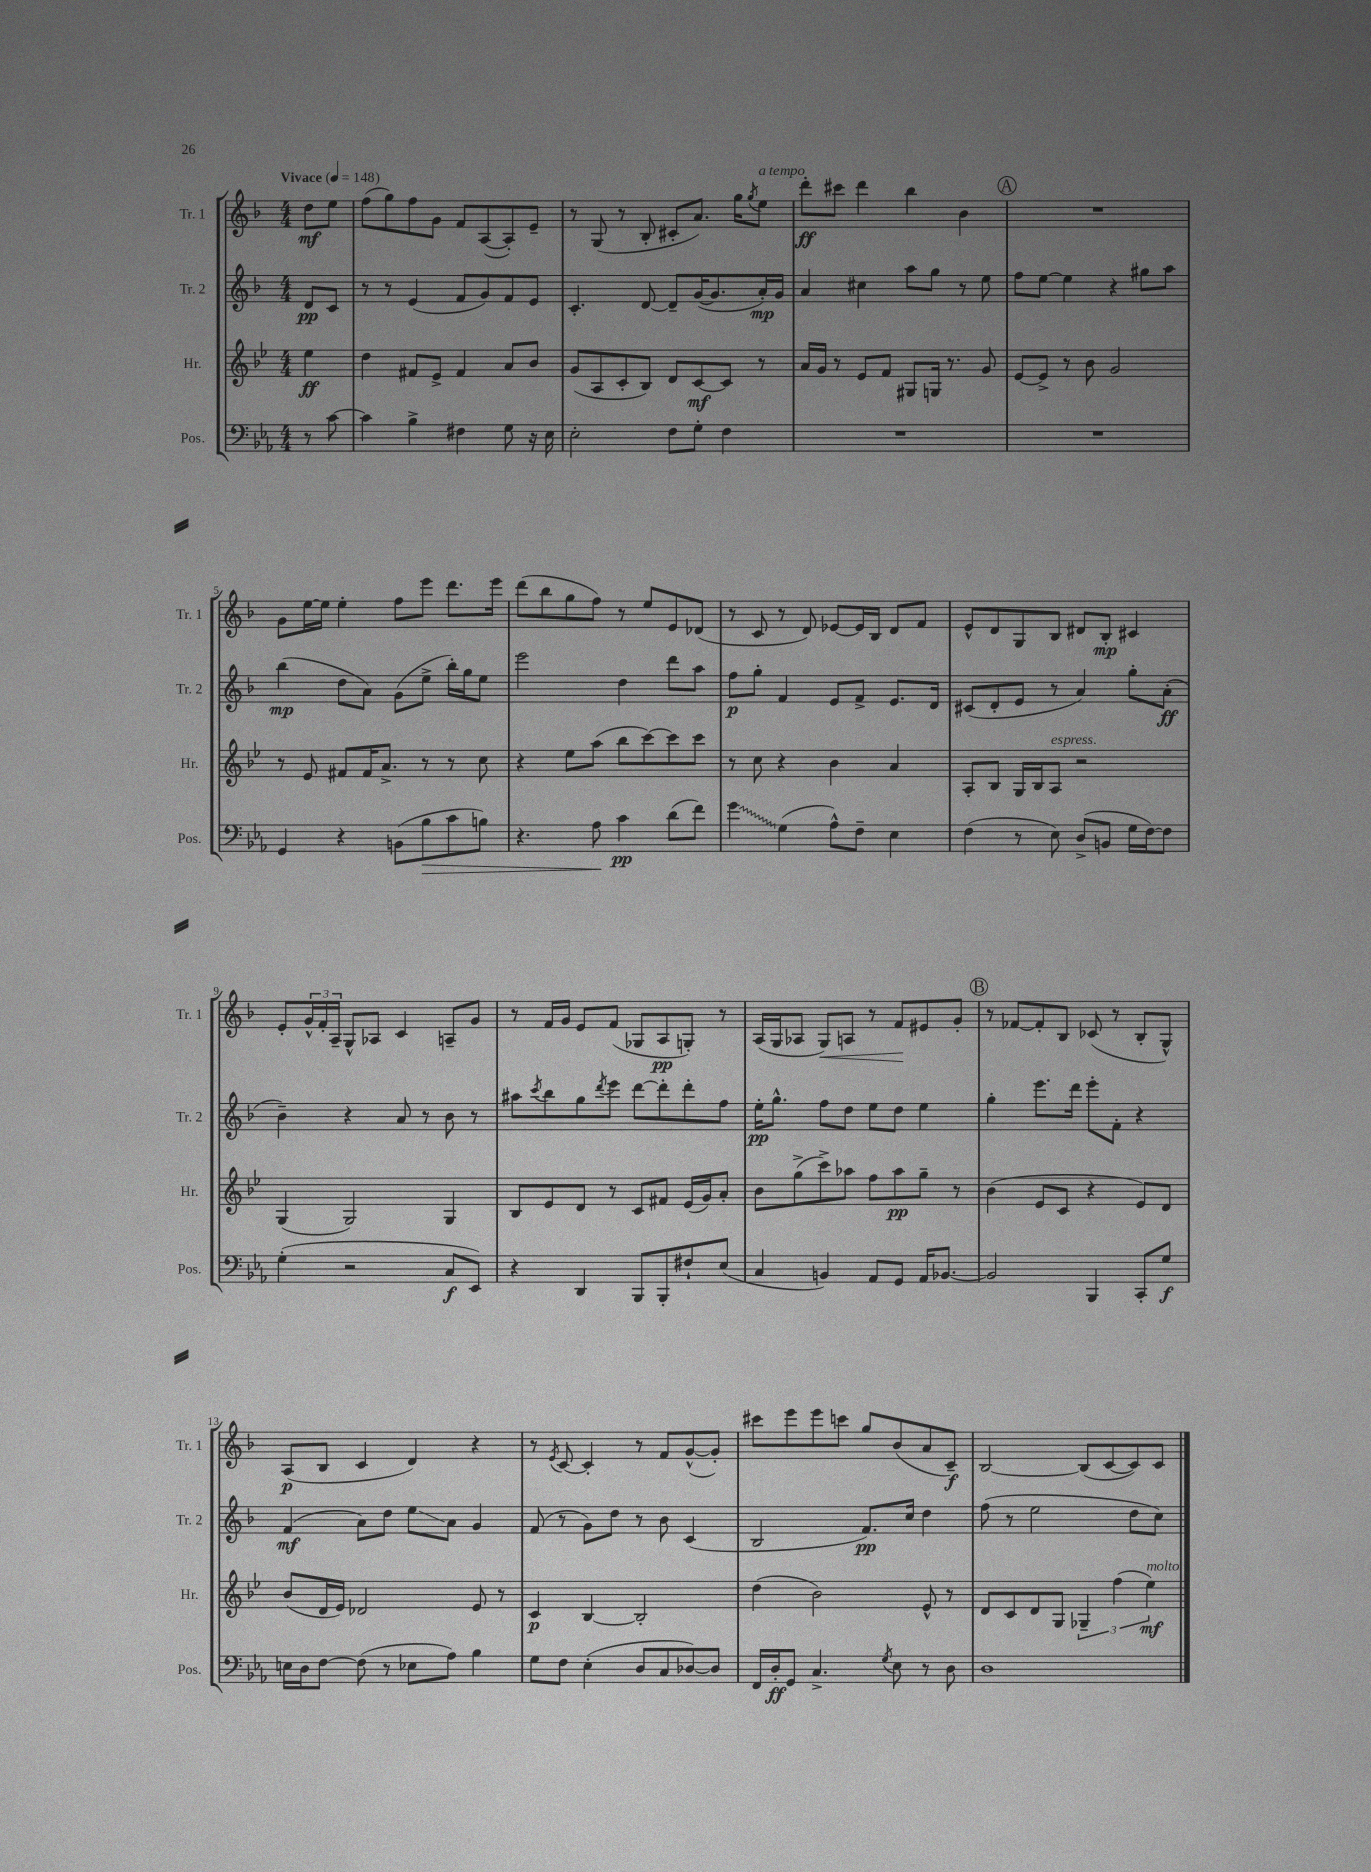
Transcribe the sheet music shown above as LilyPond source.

<<
\new StaffGroup <<
\new Staff = "s0" \with { instrumentName = "Tr. 1" shortInstrumentName = "Tr. 1" } {
    \clef treble \key f \major \numericTimeSignature \time 4/4 \partial 4 \tempo "Vivace" 4 = 148
    d''8\mf e''8 |
    f''8( g''8) f''8 g'8 f'8 a8~( a8-.) e'8-- |
    r8 g8( r8 bes8-. cis'8-. a'8.) g''16 \acciaccatura { g''8 } e''8^\markup { \italic "a tempo" } |
    d'''8-.\ff cis'''8 d'''4 bes''4 bes'4 |
    \mark \markup { \circle "A" } R1 |
    g'8 e''16~ e''16 e''4-. f''8 e'''8 d'''8. e'''16 |
    d'''8( bes''8 g''8 f''8) r8 e''8 e'8 des'8( |
    r8 c'8 r8 d'8) ees'8~ ees'16 bes16 d'8 f'8 |
    e'8-^ d'8 g8 bes8 dis'8 bes8-.\mp cis'4 |
    e'8-. \tuplet 3/2 { g'16-^ f'16-. a16-- } g8-^ aes8 c'4 a8-- g'8 |
    r8 f'16 g'16 e'8 f'8( ges8 a8\pp g8-.) r8 |
    a16( g16 aes8 g8\<) a8 r8 f'8\! eis'8 g'8-. |
    \mark \markup { \circle "B" } r8 fes'8~ fes'8-. bes8 ces'8( r8 bes8-. g8-^) |
    a8\p( bes8 c'4 d'4) r4 |
    r8 \acciaccatura { e'8 } c'8~ c'4-. r8 f'8 g'8~-^( g'8-.) |
    cis'''8 e'''8 e'''8 c'''8 g''8 bes'8( a'8 c'8--\f) |
    bes2~ bes8( c'8~ c'8) c'8 \bar "|." |
}
\new Staff = "s1" \with { instrumentName = "Tr. 2" shortInstrumentName = "Tr. 2" } {
    \clef treble \key f \major \numericTimeSignature \time 4/4 \partial 4
    d'8\pp c'8 |
    r8 r8 e'4( f'8 g'8) f'8 e'8 |
    c'4.-. d'8~ d'8-- g'16~( g'8. a'16-.\mp) g'16 |
    a'4 cis''4 a''8 g''8 r8 e''8 |
    \mark \markup { \circle "A" } f''8 e''8~ e''4 r4 gis''8 a''8 |
    bes''4\mp( d''8 a'8) g'8( e''8-> bes''16-.) g''16 e''8 |
    e'''2 d''4 d'''8 a''8 |
    f''8\p g''8-. f'4 e'8 f'8-> e'8. d'16 |
    cis'8( d'8-. e'8 r8 a'4) g''8-. a'8-.\ff( |
    bes'4--) r4 a'8 r8 bes'8 r8 |
    ais''8 \acciaccatura { c'''8 } bes''8 g''8 \acciaccatura { d'''8 } e'''8 d'''8~ d'''8-. d'''8-. f''8 |
    e''16-.\pp g''8.-^ f''8 d''8 e''8 d''8 e''4 |
    \mark \markup { \circle "B" } g''4-. e'''8. d'''16 e'''8-. f'8-. r4 |
    f'4\mf( a'8) d''8 e''8\glissando a'8 g'4 |
    f'8( r8 g'8) d''8 r8 bes'8 c'4( |
    bes2 f'8.\pp) c''16 d''4 |
    f''8( r8 e''2 d''8 c''8) \bar "|." |
}
\new Staff = "s2" \with { instrumentName = "Hr." shortInstrumentName = "Hr." } {
    \clef treble \key bes \major \numericTimeSignature \time 4/4 \partial 4
    ees''4\ff |
    d''4 fis'8 ees'8-> fis'4 a'8 bes'8 |
    g'8( a8 c'8-. bes8) d'8 c'8~\mf c'8 r8 |
    a'16 g'16 r8 ees'8 f'8 gis8 g16 r8. g'8 |
    \mark \markup { \circle "A" } ees'8~ ees'8-> r8 bes'8 g'2 |
    r8 ees'8 fis'8 fis'16 a'8.-> r8 r8 c''8 |
    r4 ees''8 a''8( bes''8 c'''8~) c'''8 c'''8 |
    r8 c''8 r4 bes'4 a'4 |
    a8-. bes8 g16 bes16 a8^\markup { \italic "espress." } r2 |
    g4( g2) g4 |
    bes8 ees'8 d'8 r8 c'8 fis'8 ees'16( g'16) a'8-. |
    bes'8 g''8->( c'''8->) aes''8 f''8 aes''8\pp g''8-- r8 |
    \mark \markup { \circle "B" } bes'4( ees'8 c'8 r4 ees'8) d'8 |
    bes'8( d'16 ees'16) des'2 ees'8 r8 |
    c'4\p bes4~ bes2-. |
    d''4( bes'2) ees'8-^ r8 |
    d'8 c'8 d'8 g8 \tuplet 3/2 { ges4-- f''4( ees''4\mf^\markup { \italic "molto" }) } \bar "|." |
}
\new Staff = "s3" \with { instrumentName = "Pos." shortInstrumentName = "Pos." } {
    \clef bass \key ees \major \numericTimeSignature \time 4/4 \partial 4
    r8 c'8~ |
    c'4 bes4-> fis4 g8 r16 ees16 |
    ees2-. f8 g8-. f4 |
    R1 |
    \mark \markup { \circle "A" } R1 |
    g,4 r4 b,8( bes8\> c'8 b8) |
    r4. aes8\! c'4\pp d'8( f'8) |
    \once \override Glissando.style = #'zigzag g'4\glissando g4( aes8-^) f8-- ees4 |
    f4( r8 ees8) d8->( b,8 g16 f16~) f8 |
    g4-.( r2 c8\f ees,8) |
    r4 d,4 bes,,8 bes,,8-. fis8-! ees8( |
    c4 b,4) aes,8 g,8 aes,16 bes,8.~ |
    \mark \markup { \circle "B" } bes,2 bes,,4 c,8-. g8\f |
    e16 d16 f8~ f8( r8 ees8 aes8) bes4 |
    g8 f8 ees4-.( d8 c8 des8~) des8 |
    f,16 d16-.\ff g,8 c4.-> \acciaccatura { g8 } ees8 r8 d8 |
    d1 \bar "|." |
}
>>
>>
